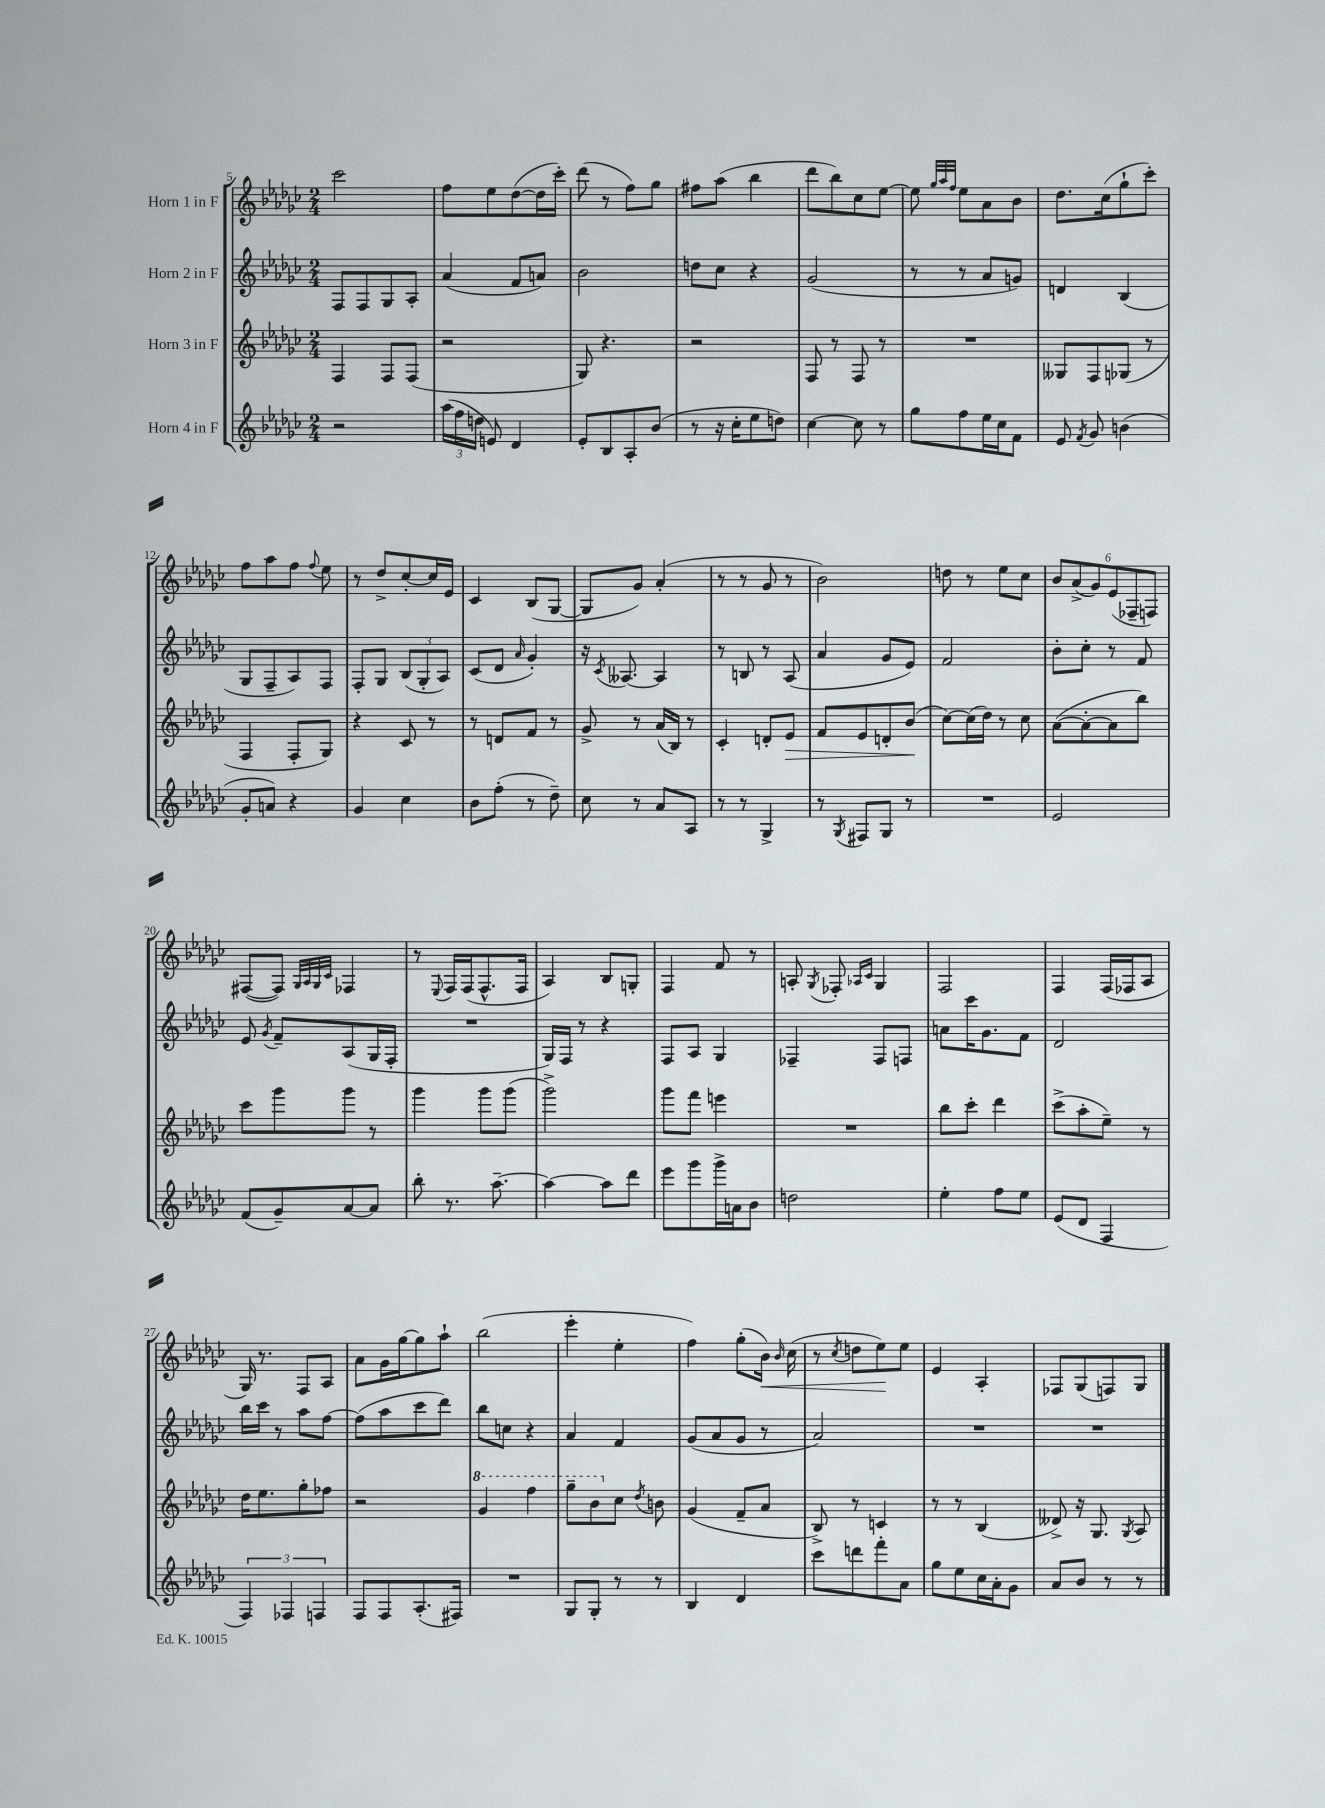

**kern	**kern	**dynam	**kern	**kern	**dynam
*part4	*part3	*part3	*part2	*part1	*part1
*staff4	*staff3	*staff3	*staff2	*staff1	*staff1
*I"Horn 4 in F	*I"Horn 3 in F	*	*I"Horn 2 in F	*I"Horn 1 in F	*
*clefG2	*clefG2	*	*clefG2	*clefG2	*
*k[b-e-a-d-g-c-]	*k[b-e-a-d-g-c-]	*	*k[b-e-a-d-g-c-]	*k[b-e-a-d-g-c-]	*
*M2/4	*M2/4	*	*M2/4	*M2/4	*
=5	=5	=5	=5	=5	=5
2r	4F/	.	8F/L	2ccc-\	.
.	.	.	8F/	.	.
.	8F/L	.	8G-/	.	.
.	(8F/J	.	8A-'/J	.	.
=6	=6	=6	=6	=6	=6
(24aa-\LL	2r	.	(4a-/	8ff\L	.
24ff\	.	.	.	.	.
24ddn\JJ	.	.	.	.	.
8en/)	.	.	.	8ee-\	.
4d-/	.	.	8f/L	([8dd-\	.
.	.	.	8an/J)	16dd-\L]	.
.	.	.	.	16ccc-'\JJ)	.
=7	=7	=7	=7	=7	=7
8e-'/L	8G-/)	.	2b-\	(8ddd-\	.
8B-/	4.r	.	.	8r	.
8A-'/	.	.	.	8ff\L)	.
(8b-/J	.	.	.	8gg-\J	.
=8	=8	=8	=8	=8	=8
8r	2r	.	8ddn\L	8ff#X\L	.
16r	.	.	8cc-\J	(8aa-\J	.
16cc-'\KL	.	.	.	.	.
8ee-\	.	.	4r	4bb-\	.
8ddn\J)	.	.	.	.	.
=9	=9	=9	=9	=9	=9
[4cc-\	8F/	.	(2g-/	8ddd-\L	.
.	8r	.	.	8bb-\)	.
8cc-\]	8F/	.	.	8cc-\	.
8r	8r	.	.	[8ee-\J	.
=10	=10	=10	=10	=10	=10
8gg-\L	2r	.	8r	8ee-\]	.
.	.	.	.	32qqgg-/LLL	.
.	.	.	.	32qqaa-/	.
.	.	.	.	32qqff/JJJ	.
8ff\	.	.	8r	8ee-\L	.
16ee-\L	.	.	8a-/L	8a-\	.
16cc-\J	.	.	.	.	.
8f\J	.	.	8gn/J)	8b-\J	.
=11	=11	=11	=11	=11	=11
8e-/	8G--X/L	.	4dn/	8.dd-\L	.
8qf/	.	.	.	.	.
8g-/	8F/	.	.	.	.
.	.	.	.	(16cc-\k	.
(4bn\	(8G-X/J	.	(4B-/	8gg-`\	.
.	8r	.	.	8ccc-'\J)	.
!!LO:LB:g=z
=12	=12	=12	=12	=12	=12
8g-'/L	4F/	.	8G-/L	8ff\L	.
8an/J)	.	.	8F~/	8aa-\	.
4r	8F'/L	.	8A-/)	8ff\J	.
.	.	.	.	8qqff/	.
.	8G-/J)	.	8F/J	8ee-\	.
=13	=13	=13	=13	=13	=13
4g-/	4r	.	8F'/L	8r	.
.	.	.	8G-/J	8dd-^/L	.
4cc-\	8c-/	.	(12B-/L	[8cc-'/	.
.	.	.	12G-'/	.	.
.	8r	.	.	16cc-/L]	.
.	.	.	12A-/J)	.	.
.	.	.	.	16e-/JJ	.
=14	=14	=14	=14	=14	=14
8b-\L	8r	.	(8c-/L	4c-/	.
(8ff'\J	8dn/L	.	8d-/J	.	.
.	.	.	16qqa-/	.	.
8r	8f/J	.	4g-'/)	(8B-/L	.
8dd-~\)	8r	.	.	[8G-/J	.
=15	=15	=15	=15	=15	=15
8cc-\	8g-^/	.	16r	8G-/L]	.
.	.	.	8qc-/	.	.
.	.	.	[8.A--X/	.	.
8r	8r	.	.	8g-/J)	.
8a-/L	(16a-/LL	.	4A--/]	(4a-'/	.
.	16B-/JJ)	.	.	.	.
8A-/J	8r	.	.	.	.
=16	=16	=16	=16	=16	=16
8r	4c-'/	.	8r	8r	.
8r	.	.	8Bn/	8r	.
4G-^/	8dn'/L	.	8r	8g-/	.
!	!	!LO:HP:b	!	!	!
.	8e-/J	>	(8A-/	8r	.
=17	=17	=17	=17	=17	=17
8r	8f/L	.	4a-/	2b-\)	.
8qG-/	.	.	.	.	.
8F#X/L	8e-/	.	.	.	.
8G-/J	8dn'/	.	8g-/L	.	.
8r	(8b-/J	.	8e-/J)	.	.
.	.	]	.	.	.
=18	=18	=18	=18	=18	=18
2r	[8cc-\L)	.	2f/	8ddn\	.
.	(16cc-\L]	.	.	8r	.
.	16dd-\JJ)	.	.	.	.
.	8r	.	.	8ee-\L	.
.	8cc-\	.	.	8cc-\J	.
=19	=19	=19	=19	=19	=19
2e-/	([8a-\L	.	8b-'\L	12b-/L	.
.	.	.	.	(12a-^/	.
.	8a-'\_	.	8cc-'\J	.	.
.	.	.	.	12g-/)	.
.	8a-\]	.	8r	(12e-/	.
.	.	.	.	12F-X~/	.
.	8bb-\J)	.	8f/	.	.
.	.	.	.	12Fn/J)	.
!!LO:LB:g=z
=20	=20	=20	=20	=20	=20
(8f/L	8ccc-\L	.	8e-/	([8F#X/L	.
.	.	.	8qg-/	.	.
8g-~/)	8ggg-\	.	8f~/L	8F#/J])	.
.	.	.	.	32qqG-/LLL	.
.	.	.	.	32qqA-/	.
.	.	.	.	32qqG-/	.
.	.	.	.	32qqc-/JJJ	.
[8a-/	8ggg-\J	.	(8A-/	4F-X/	.
8a-/J]	8r	.	16G-/L	.	.
.	.	.	16F'/JJ	.	.
=21	=21	=21	=21	=21	=21
8bb-'\	4ggg-\	.	2r	8r	.
.	.	.	.	8qqE-/	.
8.r	.	.	.	16F/LL	.
.	.	.	.	(16F/J	.
.	8ggg-\L	.	.	8.F^^/	.
[8.aa-~\	.	.	.	.	.
.	(8ggg-\J	.	.	.	.
.	.	.	.	16F/Jk	.
=22	=22	=22	=22	=22	=22
4aa-\_	2ggg-^\)	.	16G-/LL)	4A-/)	.
.	.	.	16F/JJ	.	.
.	.	.	8r	.	.
8aa-\L]	.	.	4r	8B-/L	.
8ddd-\J	.	.	.	8Gn'/J	.
=23	=23	=23	=23	=23	=23
8eee-\L	8ggg-\L	.	8F/L	4F/	.
8ggg-\	8fff\J	.	8A-/J	.	.
16ggg-^\L	4eeen\	.	4G-/	8f/	.
16an\J	.	.	.	.	.
8b-\J	.	.	.	8r	.
=24	=24	=24	=24	=24	=24
2ddn\	2r	.	4F-X~/	8An'/	.
.	.	.	.	8qG-/	.
.	.	.	.	8F-X'/	.
.	.	.	.	16qqA-X/LL	.
.	.	.	.	16qqc-/JJ	.
.	.	.	8F-/L	4G-/	.
.	.	.	8Fn/J	.	.
=25	=25	=25	=25	=25	=25
4ee-'\	8bb-\L	.	8an\L	2F/	.
.	8ccc-'\J	.	16ccc-\K	.	.
.	.	.	8.g-\	.	.
8ff\L	4ddd-\	.	.	.	.
8ee-\J	.	.	8f\J	.	.
=26	=26	=26	=26	=26	=26
(8e-/L	(8ccc-^\L	.	2d-/	4F/	.
8d-/J	8aa-'\	.	.	.	.
4F/	8ee-~\J)	.	.	(16F/LL	.
.	.	.	.	16F-X/J	.
.	8r	.	.	8A-/J	.
!!LO:LB:g=z
=27	=27	=27	=27	=27	=27
6F/)	16dd-\KL	.	16bb-\LL	16G-/)	.
.	8.ee-\	.	16ccc-\JJ	8.r	.
.	.	.	8r	.	.
6F-X/	.	.	.	.	.
.	8gg-'\	.	8aa-\L	8F/L	.
6Fn/	.	.	.	.	.
.	8ff-X\J	.	[8ff\J	8A-/J	.
=28	=28	=28	=28	=28	=28
8F/L	2r	.	(8ff\L]	8a-\L	.
8F/	.	.	8aa-\	16g-\L	.
.	.	.	.	[16gg-\J	.
(8.A-'/	.	.	8ccc-\	8gg-\]	.
.	.	.	8ddd-\J)	8aa-`\J	.
16F#X/Jk)	.	.	.	.	.
=29	=29	=29	=29	=29	=29
*	*8va	*	*	*	*
2r	4gg-/	.	8bb-\L	(2bb-\	.
.	.	.	8ccn\J	.	.
.	4fff\	.	4r	.	.
=30	=30	=30	=30	=30	=30
8G-/L	8ggg-~\L	.	4a-/	4eee-'\	.
8G-'/J	8bb-\	.	.	.	.
*	*X8va	*	*	*	*
8r	8cc-\J	.	4f/	4ee-'\	.
.	8qdd-/	.	.	.	.
8r	8bn\	.	.	.	.
=31	=31	=31	=31	=31	=31
4B-/	(4g-/	.	(8g-/L	4ff\)	.
.	.	.	8a-/	.	.
4d-/	8f~/L	.	8g-/J	(8gg-'\L	.
!	!	!	!	!	!LO:HP:b
.	8a-/J	.	8r	16b-\Jk)	<
.	.	.	.	16qqb-/	.
.	.	.	.	(16cc-\	.
=32	=32	=32	=32	=32	=32
8ccc-\L	8B-^/)	.	2a-/)	8r	.
.	.	.	.	8qcc-/	.
8dddn\	8r	.	.	8ddn\L	.
8fff'\	4cn/	.	.	8ee-\)	.
8a-\J	.	.	.	8ee-\J	[
=33	=33	=33	=33	=33	=33
8gg-\L	8r	.	2r	4e-/	.
8ee-\	8r	.	.	.	.
16cc-\L	(4B-/	.	.	4A-'/	.
16a-'\J	.	.	.	.	.
8g-\J	.	.	.	.	.
=34	=34	=34	=34	=34	=34
8a-/L	8d--X^/)	.	2r	8F-X/L	.
8b-/J	16r	.	.	(8G-/	.
.	8.G-/	.	.	.	.
8r	.	.	.	8Fn/)	.
.	8qG-/	.	.	.	.
8r	8A-/	.	.	8G-/J	.
==	==	==	==	==	==
*-	*-	*-	*-	*-	*-
